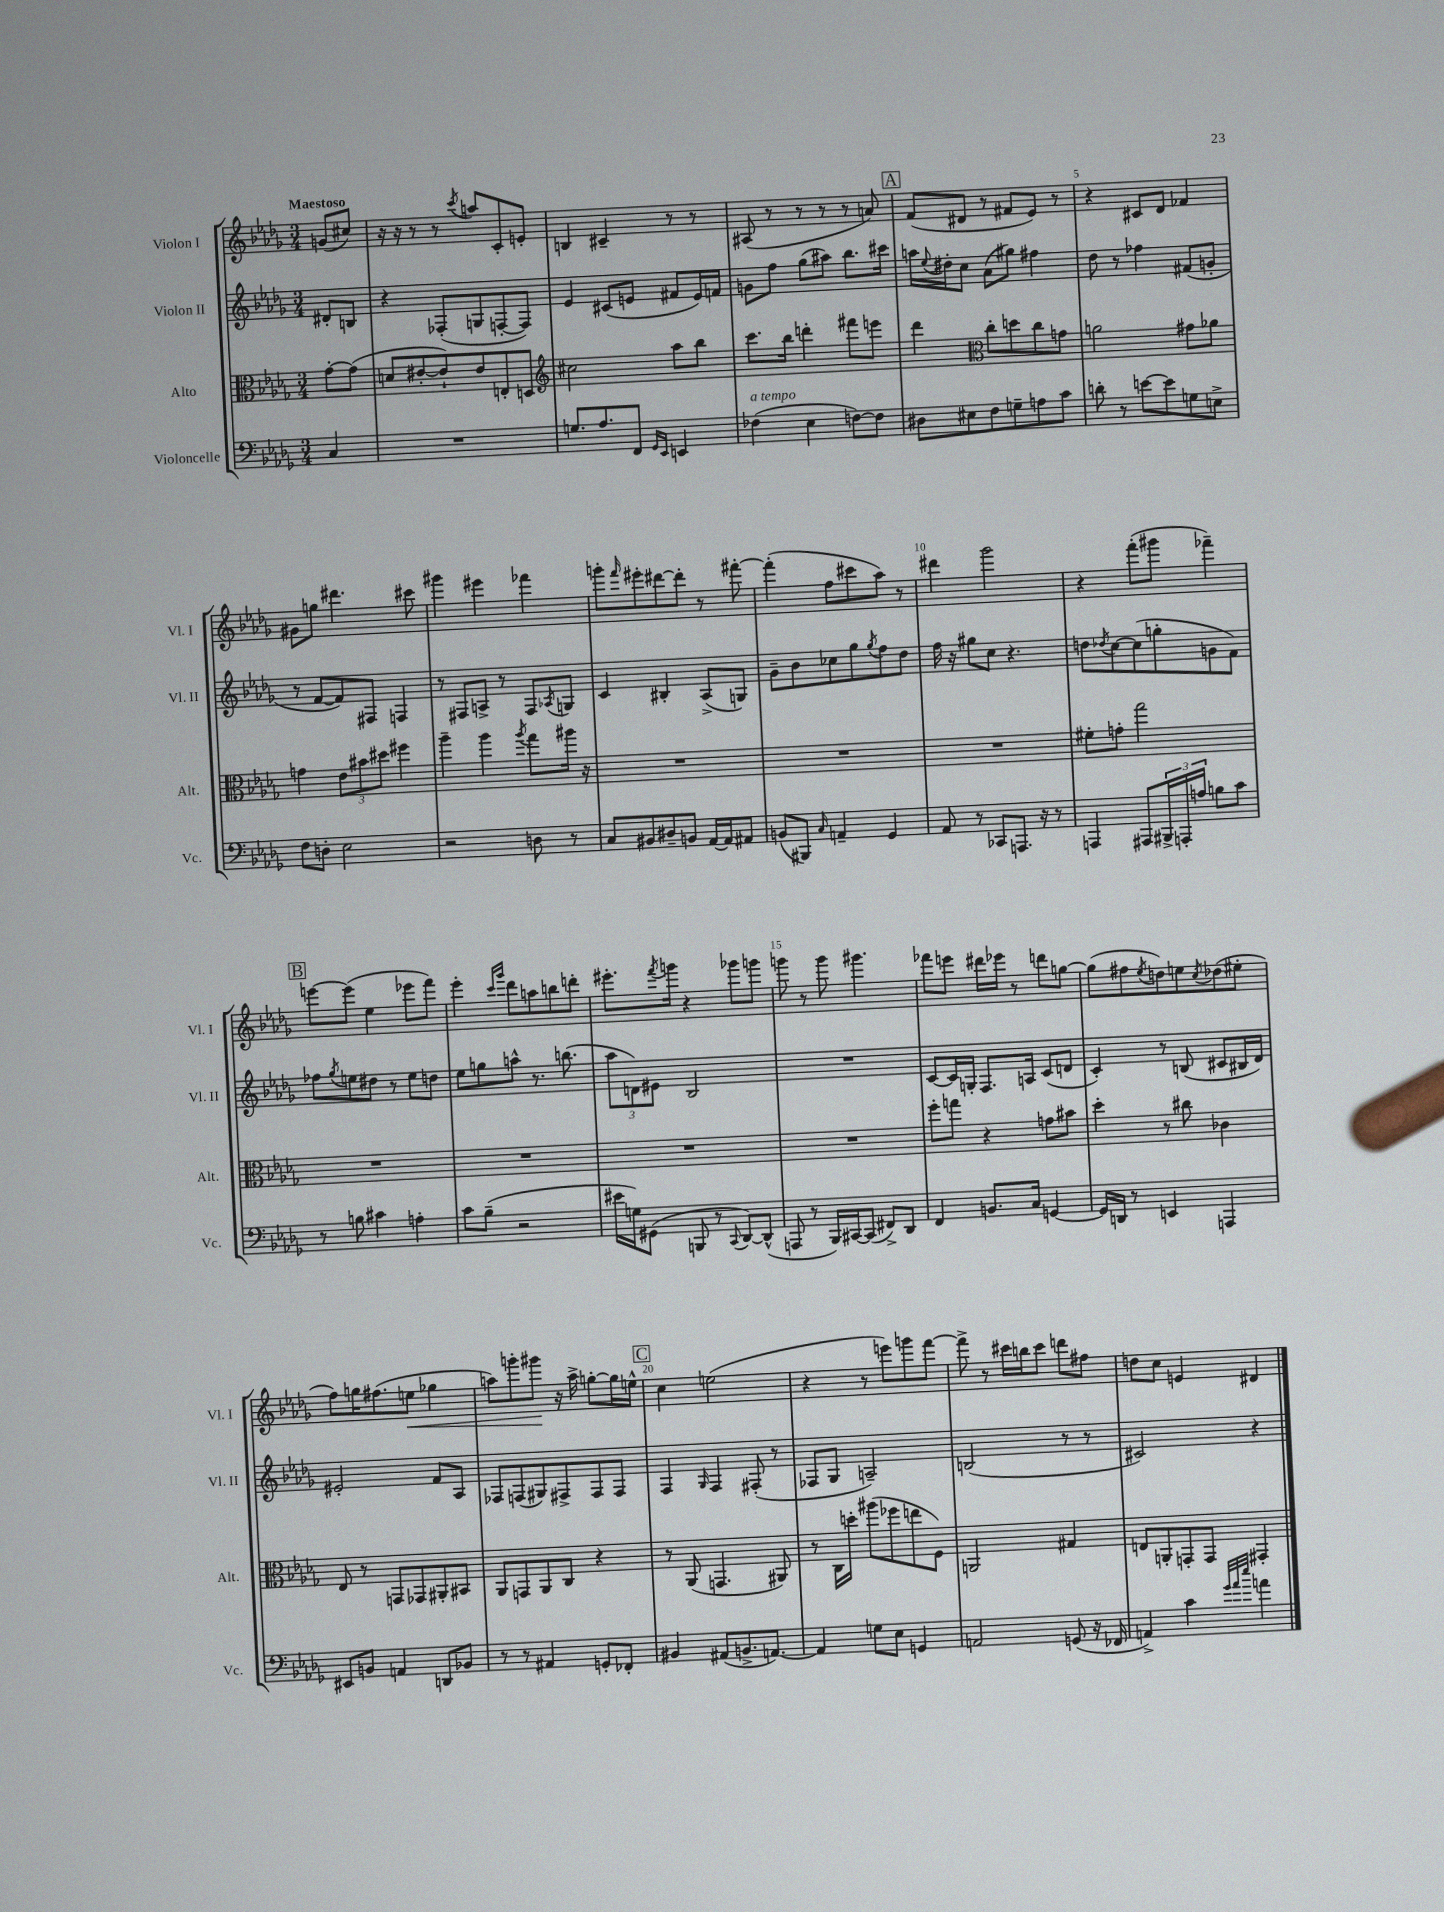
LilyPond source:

<<
\new StaffGroup <<
\new Staff = "s0" \with { instrumentName = "Violon I" shortInstrumentName = "Vl. I" } {
    \clef treble \key des \major \numericTimeSignature \time 3/4 \partial 4 \tempo "Maestoso"
    g'8( cis''8) |
    r16 r16 r8 r8 \acciaccatura { c'''8 } a''8 c'8-. e'8-. |
    b4 cis'4-- r8 r8 |
    ais8( r8 r8 r8 r8 a'8) |
    \mark \markup { \box "A" } f'8( dis'8 r8 fis'8 ees'8) r8 |
    r4 cis'8 des'8 fes'4 |
    gis'8 g''8 dis'''4. cis'''8 |
    gis'''4 eis'''4 fes'''4 |
    g'''8-. \grace { f'''16 } eis'''8-. dis'''8~ dis'''8-. r8 fis'''8~-. |
    fis'''4-.( f''8 cis'''8 aes''8) r8 |
    dis'''4 ges'''2 |
    r4 f'''8-.( gis'''8 fes'''4--) |
    \mark \markup { \box "B" } e'''8~ e'''8( ees''4 ees'''8 f'''8) |
    ees'''4-. \grace { c'''16 ges'''16 } des'''8 a''8 b''8 d'''8-. |
    eis'''8.-. \acciaccatura { f'''8 } g'''16 r4 ges'''8 g'''8 |
    g'''8 r8 g'''8 gis'''4. |
    fes'''8 e'''8 dis'''16 ees'''16 r8 d'''8 g''8~ |
    g''8( fis''8 \acciaccatura { ees''8 } d''8) e''8 \acciaccatura { c''8 } des''8( eis''8-. |
    f''8) g''16 fis''8.( e''8\< ges''4 |
    a''8) g'''8-. gis'''8\! r16 a''16-> g''8~-. g''16 e''16-^ |
    \mark \markup { \box "C" } c''4 e''2( |
    r4 r8 e'''8) g'''8 f'''8~ |
    f'''8-> r8 cis'''16 b''16 cis'''8 d'''8 fis''8 |
    d''8 c''8 e'4 dis'4 \bar "|." |
}
\new Staff = "s1" \with { instrumentName = "Violon II" shortInstrumentName = "Vl. II" } {
    \clef treble \key des \major \numericTimeSignature \time 3/4 \partial 4
    dis'8-. b8 |
    r4 fes8-.( g8 f8~-. f8) |
    ees'4 cis'8( e'8 fis'8 e'16) f'16 |
    g'8 f''8 ges''8( ais''8) bes''8. cis'''16 |
    \mark \markup { \box "A" } a''16 \appoggiatura { ees''8 } dis''16-. c''8 aes'8( gis''8) fis''4 |
    des''8 r8 fes''4 fis'8( g'8-. |
    r8 f'8~ f'8) fis8 f4 |
    r8 fis8 a8-> r8 fis8 \acciaccatura { aes8 } g8 |
    c'4 bis4-. aes8->( g8) |
    ges'8-- bes'8 ces''8 ges''8 \acciaccatura { ges''8 } f''8 des''8 |
    f''16 r16 gis''8 c''8 r4. |
    d''8 \acciaccatura { des''8 } c''8~ c''8( g''8-. g'8 f'8) |
    \mark \markup { \box "B" } fes''8 \acciaccatura { ges''8 } e''8 dis''8 r8 e''8 d''8 |
    ees''8 g''8 a''8-^ r8. b''8.( |
    \tuplet 3/2 { aes''8 d'8) eis'8 } bes2 |
    R2. |
    c'8~ c'16 g16-. f8. a16 c'8( d'8 |
    c'4-.) r8 b8( cis'8 bis16 des'16) |
    eis'2-. f'8 aes8 |
    fes8 f8( gis8) fis8-> fis8 fis8 |
    \mark \markup { \box "C" } f4 \grace { ges16 } f4 fis8-.( r8 |
    fes8 ges8 a2--) |
    b2( r8 r8 |
    cis'2) r4 \bar "|." |
}
\new Staff = "s2" \with { instrumentName = "Alto" shortInstrumentName = "Alt." } {
    \clef alto \key des \major \numericTimeSignature \time 3/4 \partial 4
    ges'8~-. ges'8( |
    d'8 eis'8~-. eis'8-!) eis'8 e8-. d8 |
    \clef treble cis''2 aes''8 bes''8 |
    c'''8. bes''16 d'''4-. fis'''8 e'''8 |
    \mark \markup { \box "A" } des'''4 \clef alto c''8-. d''8 c''8 g'8 |
    a'2 gis'8 aes'8 |
    g'4 \tuplet 3/2 { ees'8 bis'8 dis''8 } fis''4 |
    aes''4-- aes''4 \acciaccatura { aes''8 } ges''8 ais''16 r16 |
    R2. |
    R2. |
    R2. |
    fis'8-. g'8-. ges''2 |
    \mark \markup { \box "B" } R2. |
    R2. |
    R2. |
    R2. |
    f''8-. g''8 r4 g'8 bis'8 |
    des''4-. r8 cis''8 ces'4 |
    ees8 r8 g,8 ges,8 ais,8-. bis,8 |
    aes,8 g,8 aes,8 c8 r4 |
    \mark \markup { \box "C" } r8 aes,8( g,4. ais,8) |
    r8 c16 d''16-. ais''8( fes''8 e''8 f8) |
    a,2 gis4 |
    e8 a,8-. g,8-. g,8 gis,4-. \bar "|." |
}
\new Staff = "s3" \with { instrumentName = "Violoncelle" shortInstrumentName = "Vc." } {
    \clef bass \key des \major \numericTimeSignature \time 3/4 \partial 4
    c4 |
    R2. |
    g8. aes8. f,8 \grace { ges,16 ees,16 } e,4 |
    fes4^\markup { \italic "a tempo" }( ees4 f8~) f8 |
    \mark \markup { \box "A" } dis8 eis8 f8 g8-- a8 c'8 |
    d'8-. r8 e'8~ e'8 g8 e8-> |
    f8 d8-. ees2 |
    r2 d8 r8 |
    c8 bis,8 dis8-- b,8 aes,16~ aes,16 ais,8 |
    b,8( bis,,8) \grace { c16 } a,4-- ges,4 |
    aes,8 r8 ces,8 a,,8. r16 r8 |
    a,,4 ais,,8 \tuplet 3/2 { bis,,16-> a,,16-. a16 } b8 c'8 |
    \mark \markup { \box "B" } r8 b8 cis'4 a4-. |
    c'8 bes8--( r2 |
    eis'16 g16) gis,8( b,,8 r8 \appoggiatura { c,8 } des,8~) des,8-^( |
    a,,8 r8 bes,,16) cis,16~ cis,8( fis,8->) des,8 |
    f,4 b,8. c16 g,4~ |
    g,16 d,16 r8 e,4 a,,4 |
    eis,8 b,8 a,4 d,8 bes,8 |
    r8 r8 ais,4 g,8-. fes,8-. |
    \mark \markup { \box "C" } bis,4 ais,8( b,8.-> a,8.~) |
    a,4 g8 ees8 g,4 |
    a,2 g,8( r16 fes,16 |
    a,4->) c'4 \grace { ges'32 aes'32 ees''32 } a'4 \bar "|." |
}
>>
>>
\layout { \context { \Score \override BarNumber.break-visibility = ##(#f #t #t) barNumberVisibility = #(every-nth-bar-number-visible 5) } }
